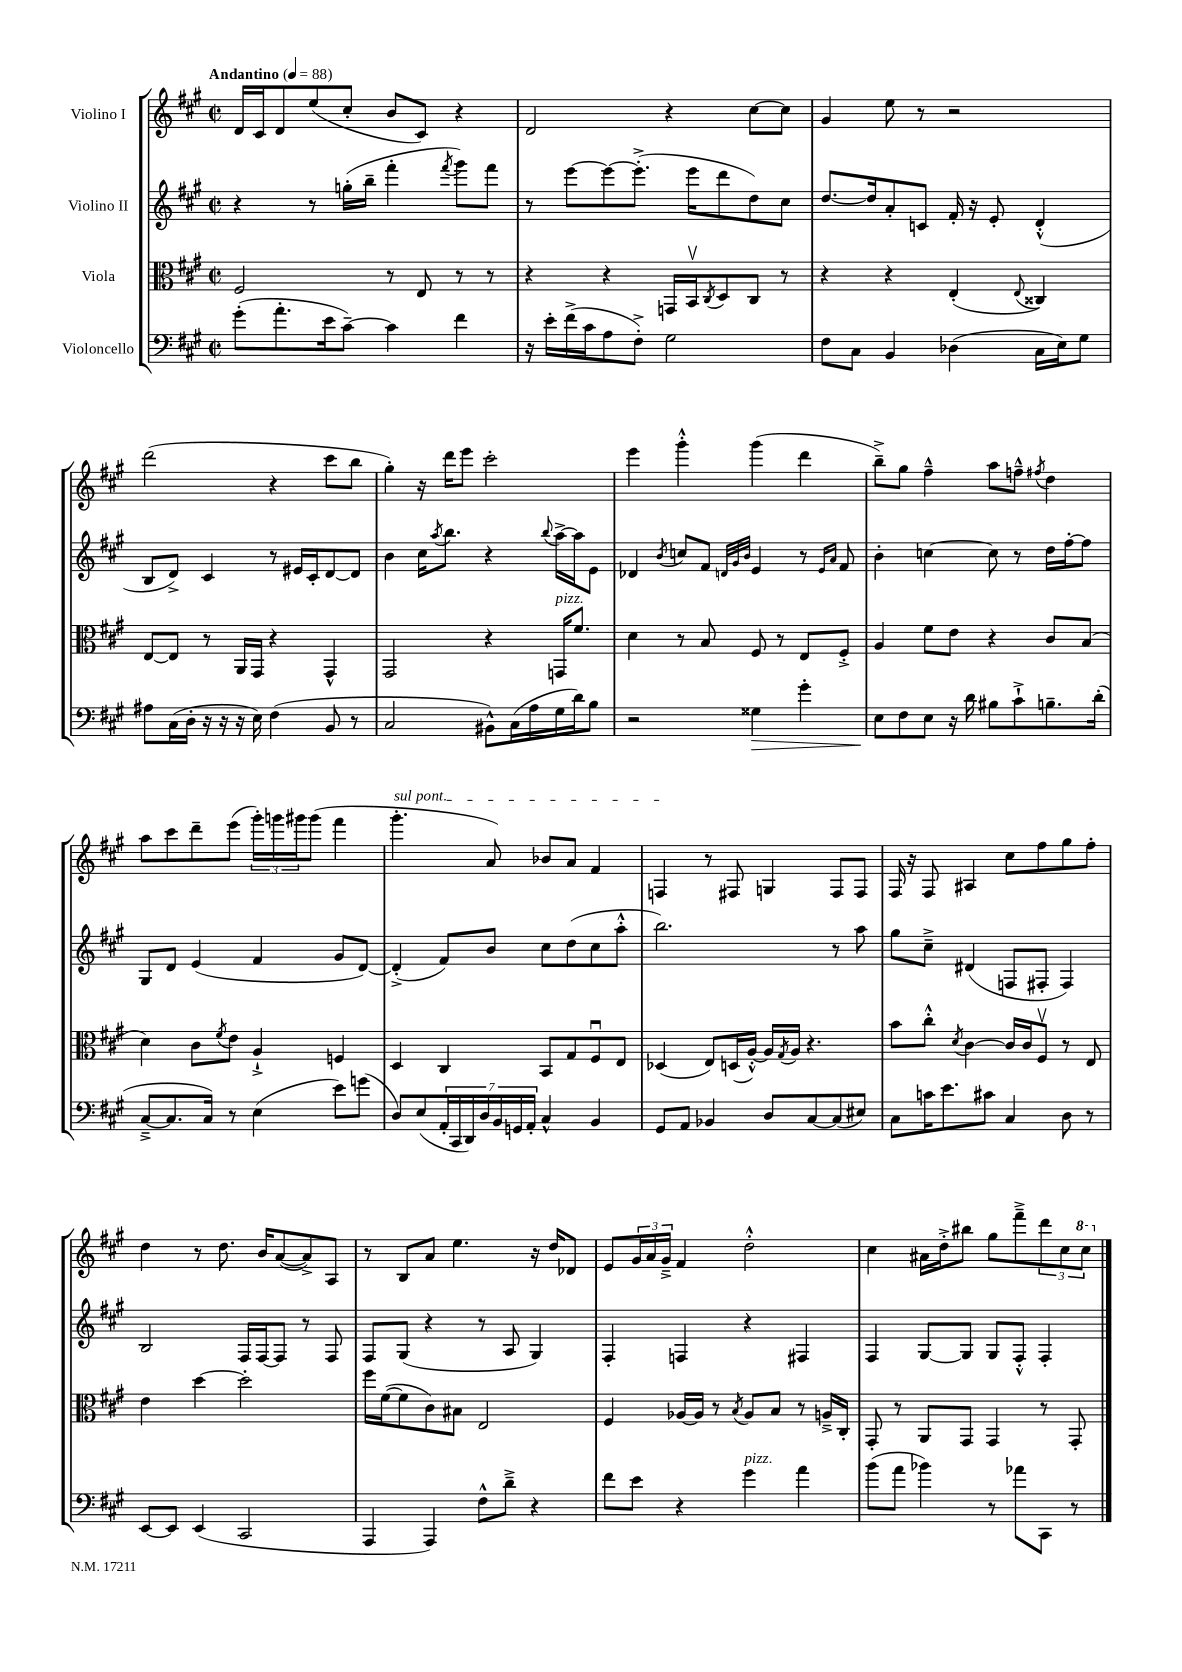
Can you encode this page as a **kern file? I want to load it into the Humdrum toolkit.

**kern	**kern	**kern	**kern
*staff4	*staff3	*staff2	*staff1
*clefF4	*clefC3	*clefG2	*clefG2
*k[f#c#g#]	*k[f#c#g#]	*k[f#c#g#]	*k[f#c#g#]
*M2/2	*M2/2	*M2/2	*M2/2
*met(c|)	*met(c|)	*met(c|)	*met(c|)
*MM88	*MM88	*MM88	*MM88
(8g#'	2F#	4r	16d
.	.	.	16c#
8.a'	.	.	8d
.	.	8r	(8ee
16e	.	.	.
[8c#~)	.	(16gg'	8cc#'
.	.	16bb~	.
4c#]	8r	4fff#'	8b
.	8E	.	8c#)
.	.	8qfff#	.
4f#	8r	8ggg#)	4r
.	8r	8fff#	.
=	=	=	=
16r	4r	8r	2d
16e'	.	.	.
(16f#^	.	[8eee	.
16c#	.	.	.
8A	4r	8eee_	.
8F#'^)	.	(8.eee'^]	.
2G#	16GG	.	4r
.	16BBv	16eee	.
.	8qC#	.	.
.	8D	8ddd	.
.	8C#	8dd)	[8cc#
.	8r	8cc#	8cc#]
=	=	=	=
8F#	4r	[8.dd	4g#
8C#	.	.	.
.	.	16dd]	.
4BB	4r	8a'	8ee
.	.	8c	8r
(4D-	(4E'	16f#'	2r
.	.	16r	.
.	.	8e'	.
.	8qqE	.	.
16C#	4C##)	(4d'^^	.
16E)	.	.	.
8G#	.	.	.
=	=	=	=
8A#	[8E	8B	(2ddd
(16C#	8E]	8d^)	.
16D'	.	.	.
16r	8r	4c#	.
16r	.	.	.
16r	16AA	.	.
16E)	16GG#	.	.
(4F#	4r	8r	4r
.	.	16e#	.
.	.	16c#'	.
8BB	4GG#^^	[8d	8ccc#
8r	.	8d]	8bb
=	=	=	=
2C#	2GG#	4b	4gg#')
.	.	16cc#	16r
.	.	8qaa	.
.	.	8.bb	16ddd
.	.	.	8eee
8BB#^^)	4r	4r	2ccc#'
(16C#	.	.	.
16A	.	.	.
.	.	8qqbb	.
16G#	16GG	[16aa^	.
16d)	8.f#	16aa]	.
8B	.	8e	.
=	=	=	=
2r	4d	4d-	4eee
.	.	8qb	.
.	8r	8cc	4ggg#'^^
.	8B	8f#	.
.	.	32qqd	.
.	.	32qqg#	.
.	.	32qqb	.
4G##	8F#	4e	(4ggg#
.	8r	.	.
4g#'	8E	8r	4ddd
.	.	16qqe	.
.	.	16qqa	.
.	8F#'^	8f#	.
=	=	=	=
8E	4A	4b'	8bb~^)
8F#	.	.	8gg#
8E	8f#	[4cc	4ff#~^^
16r	8e	.	.
16d	.	.	.
8B#	4r	8cc]	8aa
8c#`^	.	8r	8ff~^^
.	.	.	8qff#
8.B~	8c#	16dd	4dd
.	.	[16ff#'	.
.	(8B	8ff#]	.
(16d'	.	.	.
=	=	=	=
[8C#~^	4d)	8G#	8aa
8.C#]	.	8d	8ccc#
.	8c#	(4e	8ddd~
16C#)	.	.	.
.	8qf#	.	.
8r	8e	.	(8eee
(4E	4A`^	4f#	24ggg#')
.	.	.	24ggg
.	.	.	24ggg#
.	.	.	(8ggg#
8e)	4F	8g#	4fff#
(8g	.	[8d)	.
=	=	=	=
8D)	4D	(4d'^]	4.ggg#'
(8E	.	.	.
28AA'	4C#	8f#)	.
28CC#	.	.	.
28DD)	.	.	.
28D	.	.	.
.	.	8b	8a)
28BB	.	.	.
28GG	.	.	.
28AA'	.	.	.
4C#^^	8BB	8cc#	8b-
.	8G#	(8dd	8a
4BB	8F#u	8cc#	4f#
.	8E	8aa'^^	.
=	=	=	=
8GG#	(4D-	2.bb)	4F
8AA	.	.	.
4BB-	8E)	.	8r
.	(16D	.	8F#
.	[16A'^^)	.	.
8D	16A]	.	4G
.	8qG#	.	.
.	16A	.	.
[8C#	4.r	.	.
(8C#]	.	8r	8F#
8E#)	.	8aa	8F#
=	=	=	=
8C#	8b	8gg#	16F#
.	.	.	16r
16c	8cc#'^^	8cc#~^	8F#
8.e	.	.	.
.	8qd	.	.
.	[4c#	(4d#	4A#
8c#	.	.	.
4C#	16c#]	8F	8cc#
.	16c#	.	.
.	8F#v	8F#'	8ff#
8D	8r	4F#)	8gg#
8r	8E	.	8ff#'
=	=	=	=
[8EE	4e	2B	4dd
8EE]	.	.	.
(4EE	[4dd	.	8r
.	.	.	8.dd
2CC#	2dd']	16F#	.
.	.	[16F#	16b
.	.	8F#]	([8a
.	.	8r	8a^])
.	.	8F#	8A
=	=	=	=
4AAA	16ff#	8F#	8r
.	([16f#	.	.
.	8f#]	(8G#	8B
4AAA)	8c#)	4r	8a
.	8B#	.	4.ee
8F#^^	2E	8r	.
8d~^	.	8A	.
4r	.	4G#)	16r
.	.	.	16dd
.	.	.	8d-
=	=	=	=
8f#	4F#	4F#'	8e
8e	.	.	24g#
.	.	.	24a
.	.	.	24g#~^
4r	[16A-	4F	4f#
.	16A-]	.	.
.	8r	.	.
.	8qB	.	.
4g#	8A-	4r	2dd'^^
.	8B	.	.
4a	8r	4F#	.
.	16A~^	.	.
.	16C#'	.	.
=	=	=	=
(8b	8GG#'	4F#	4cc#
8a	8r	.	.
4b-)	8AA	[8G#	16a#
.	.	.	16dd'^
.	8GG#	8G#]	8bb#
8r	4GG#	8G#	8gg#
8a-	.	8F#'^^	8fff#~^
8CC#	8r	4F#'	12ddd
.	.	.	12cc#
8r	8GG#'	.	.
.	.	.	12ccc#
==	==	==	==
*-	*-	*-	*-
